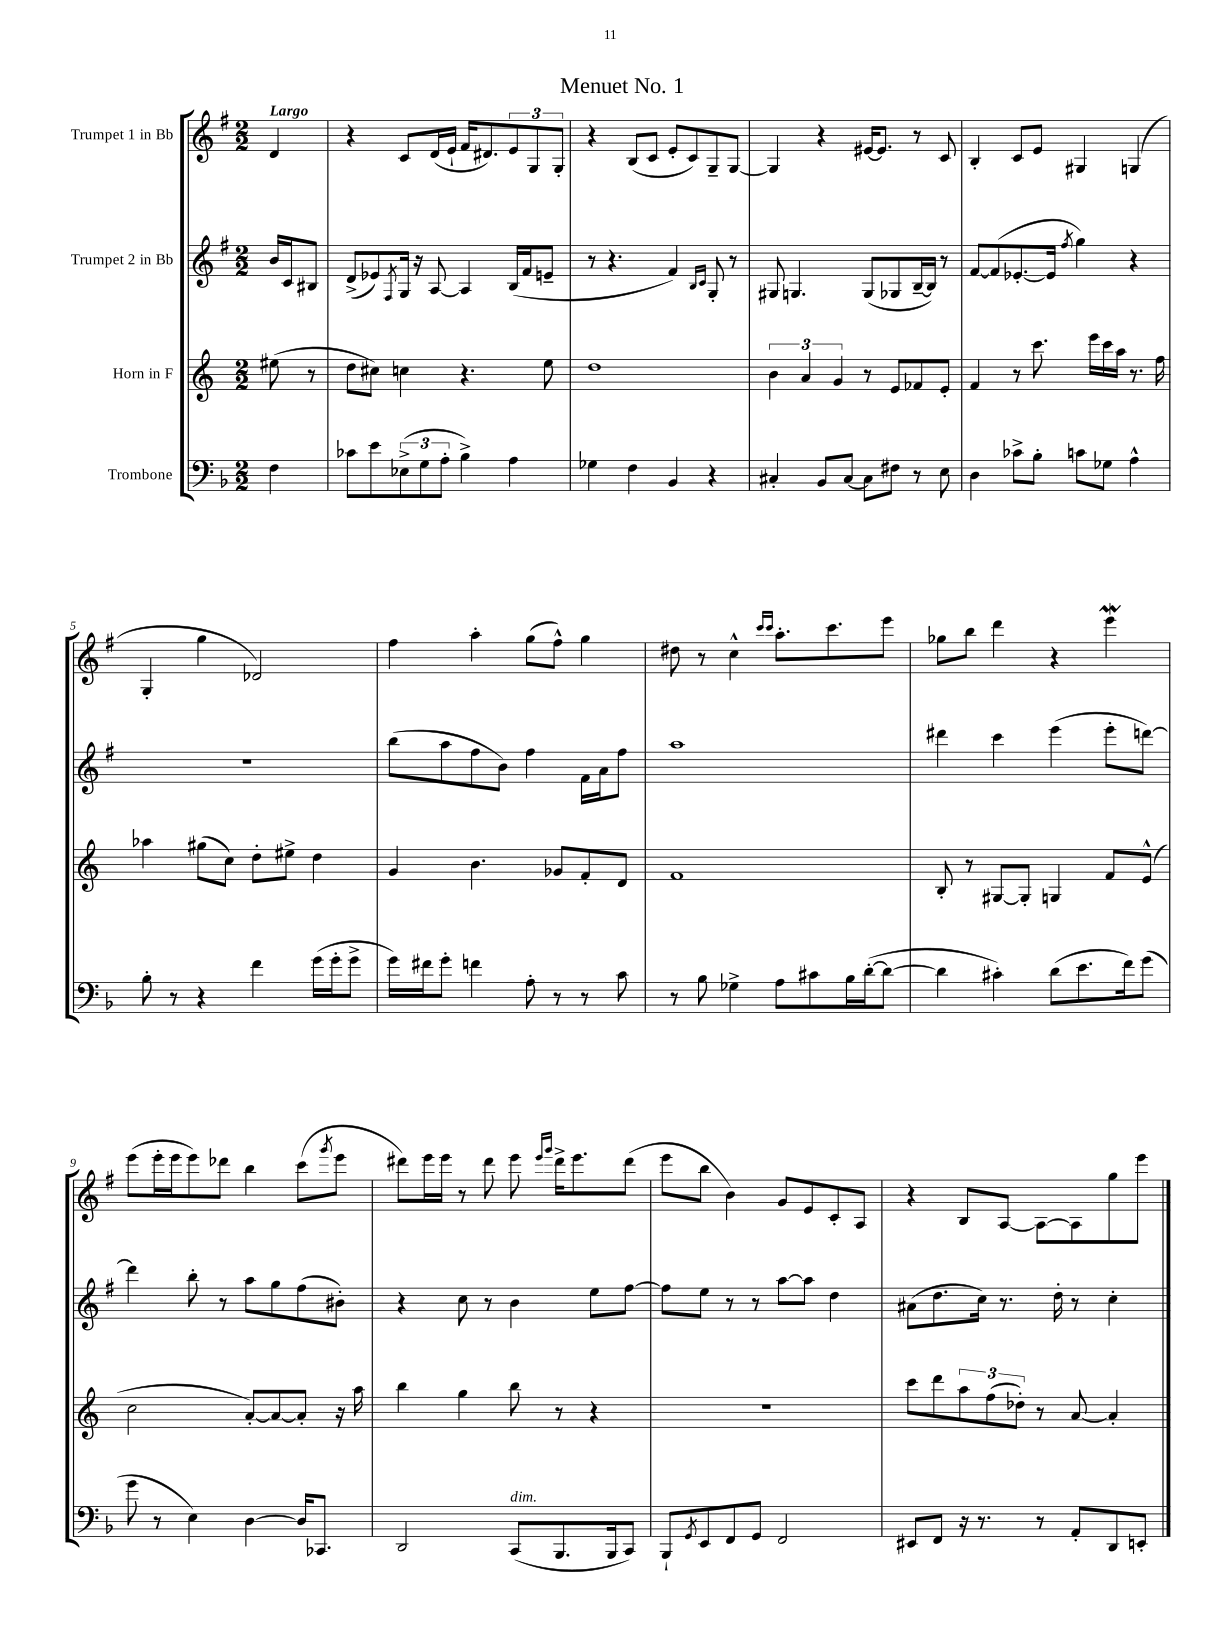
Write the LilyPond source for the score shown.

\header { title = "Menuet No. 1" }
<<
\new StaffGroup <<
\new Staff = "s0" \with { instrumentName = "Trumpet 1 in Bb" } {
    \clef treble \key g \major \numericTimeSignature \time 2/2 \partial 4 \tempo "Largo"
    d'4 |
    r4 c'8 d'16( e'16-! fis'16 dis'8.) \tuplet 3/2 { e'8 g8 g8-. } |
    r4 b8( c'8 e'8-. c'8) g8-- g8~ |
    g4 r4 eis'16~ eis'8. r8 c'8 |
    b4-. c'8 e'8 gis4 g4( |
    g4-. g''4 des'2) |
    fis''4 a''4-. g''8( fis''8-^) g''4 |
    dis''8 r8 c''4-^ \grace { c'''16 c'''16 } a''8.-. c'''8. e'''8 |
    ges''8 b''8 d'''4 r4 e'''4\mordent |
    e'''8( e'''16-. e'''16 e'''8) des'''8 b''4 c'''8( \acciaccatura { g'''8 } e'''8 |
    dis'''8) e'''16 e'''16 r8 dis'''8 e'''8 \grace { e'''16 g'''16 } dis'''16-> e'''8. dis'''8( |
    e'''8 b''8 b'4) g'8 e'8 c'8-. a8 |
    r4 b8 a8~ a8~ a8 g''8 e'''8 \bar "|." |
}
\new Staff = "s1" \with { instrumentName = "Trumpet 2 in Bb" } {
    \clef treble \key g \major \numericTimeSignature \time 2/2 \partial 4
    b'16 c'16 bis8 |
    d'8->( ees'8) \acciaccatura { fis8 } g16 r16 a8~ a4 b16( fis'16 e'8-- |
    r8 r4. fis'4) \grace { b16 c'16 } g8-. r8 |
    gis8 g4. g8( ges8 b16~-- b16) r8 |
    fis'8~ fis'8( ees'8.~-. ees'16 \acciaccatura { fis''8 } g''4) r4 |
    R1 |
    b''8( a''8 fis''8 b'8) fis''4 fis'16 a'16 fis''8 |
    a''1 |
    dis'''4 c'''4 e'''4( e'''8-. d'''8~) |
    d'''4 b''8-. r8 a''8 g''8 fis''8( bis'8-.) |
    r4 c''8 r8 b'4 e''8 fis''8~ |
    fis''8 e''8 r8 r8 a''8~ a''8 d''4 |
    ais'8( d''8. c''16) r8. d''16-. r8 c''4-. \bar "|." |
}
\new Staff = "s2" \with { instrumentName = "Horn in F" } {
    \clef treble \key c \major \numericTimeSignature \time 2/2 \partial 4
    eis''8( r8 |
    d''8 cis''8) c''4 r4. e''8 |
    d''1 |
    \tuplet 3/2 { b'4 a'4 g'4 } r8 e'8 fes'8 e'8-. |
    f'4 r8 c'''8. e'''16 c'''16 a''16 r8. f''16 |
    aes''4 gis''8( c''8) d''8-. eis''8-> d''4 |
    g'4 b'4. ges'8 f'8-. d'8 |
    f'1 |
    b8-. r8 gis8~ gis8-. g4 f'8 e'8-^( |
    c''2 a'8~-.) a'8~ a'8-. r16 a''16 |
    b''4 g''4 b''8 r8 r4 |
    R1 |
    c'''8 d'''8 \tuplet 3/2 { a''8 f''8( des''8-.) } r8 a'8~ a'4-. \bar "|." |
}
\new Staff = "s3" \with { instrumentName = "Trombone" } {
    \clef bass \key f \major \numericTimeSignature \time 2/2 \partial 4
    f4 |
    ces'8 e'8 \tuplet 3/2 { ees8->( g8 a8-. } bes4->) a4 |
    ges4 f4 bes,4 r4 |
    cis4-. bes,8 cis8~ cis8 fis8 r8 e8 |
    d4 ces'8-> bes8-. c'8 ges8 a4-^ |
    bes8-. r8 r4 f'4 g'16( g'16-. g'8-> |
    g'16) fis'16 g'8-. f'4 a8-. r8 r8 c'8 |
    r8 bes8 ges4-> a8 cis'8 bes16 d'16~-.( d'8~ |
    d'4 cis'4-.) d'8( e'8. f'16) g'8( |
    g'8 r8 e4) d4~ d16 ces,8. |
    d,2 c,8^\markup { \italic "dim." }( bes,,8. bes,,16 c,8) |
    bes,,8-! \acciaccatura { g,8 } e,8 f,8 g,8 f,2 |
    eis,8 f,8 r16 r8. r8 a,8-. d,8 e,8-. \bar "|." |
}
>>
>>
